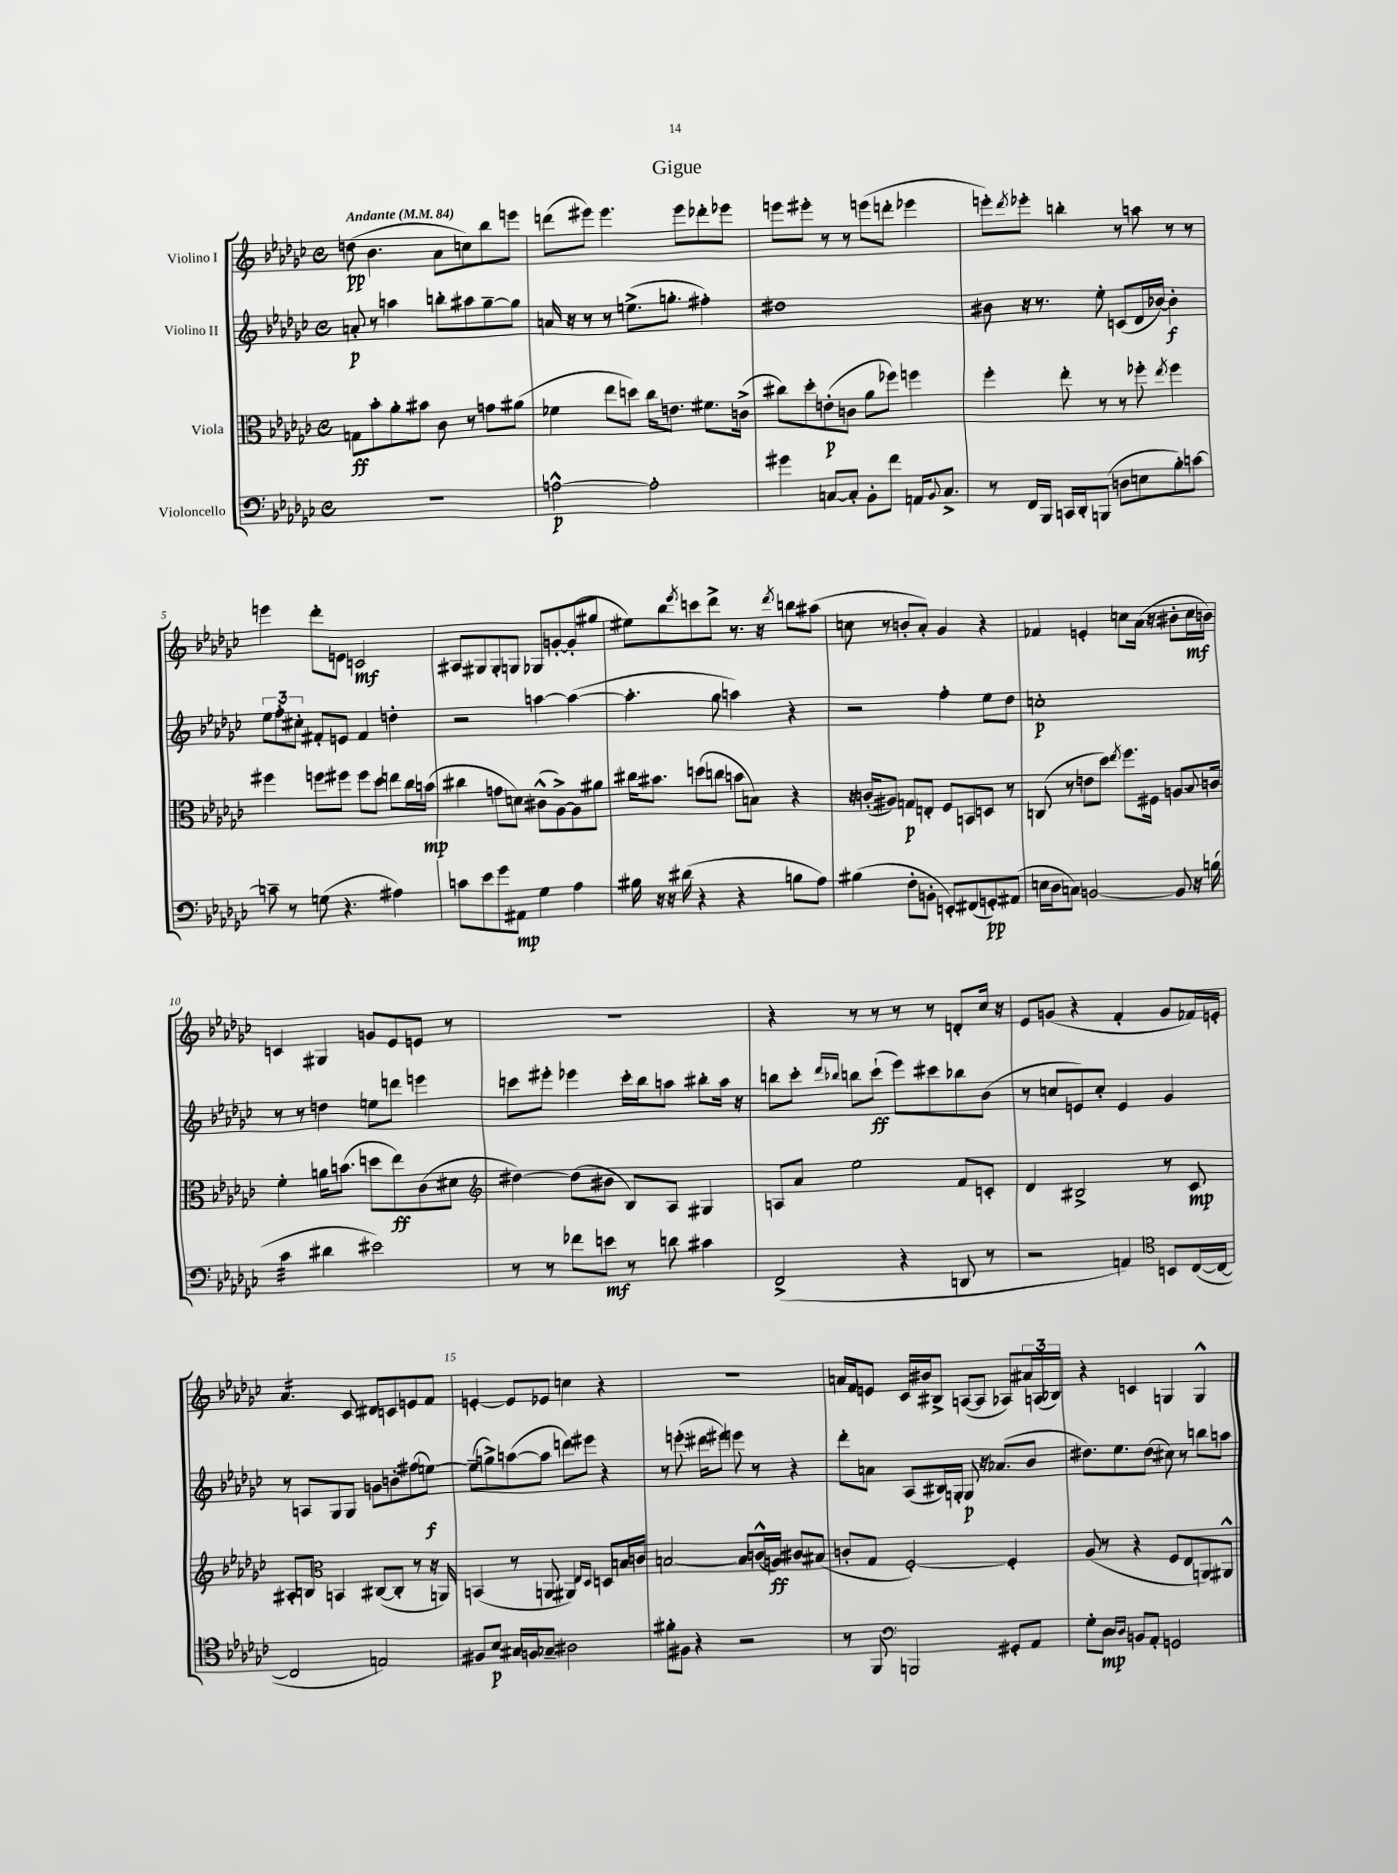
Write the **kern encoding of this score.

**kern	**kern	**kern	**kern
*staff4	*staff3	*staff2	*staff1
*clefF4	*clefC3	*clefG2	*clefG2
*k[b-e-a-d-g-c-]	*k[b-e-a-d-g-c-]	*k[b-e-a-d-g-c-]	*k[b-e-a-d-g-c-]
*M4/4	*M4/4	*M4/4	*M4/4
*met(c)	*met(c)	*met(c)	*met(c)
*MM84	*MM84	*MM84	*MM84
1r	8G	8a'	(8dd
.	8b-'	8r	4.b-
.	8a-'	4aa	.
.	8b#	.	.
.	8c-	8bb'	8a-
.	8r	8aa#	8cc)
.	8g	[8gg-~	8bb-
.	(8a#	8gg-]	8eee
=	=	=	=
[2A^^	4f-	16a	(8ddd
.	.	16r	.
.	.	8r	8eee#)
.	8ee-	8r	4.eee#
.	8dd)	(8.ee^	.
2A']	16cc-	.	.
.	8.e	8.gg'	.
.	.	.	8eee#
.	8.f#	4ff#')	8ddd-'
.	.	.	8eee-
.	(16c^	.	.
=	=	=	=
4g#	8cc#)	1dd#	8eee
.	8dd-'	.	8eee#'
[8C	(8e'	.	8r
8C']	8c	.	8r
8BB-'	8a-	.	(8eee
8f	8ff-)	.	8ddd'
16AA	4ff	.	4eee-
8qqBB-	.	.	.
8.C^	.	.	.
=	=	=	=
8r	4ff'	8b#	8eee')
.	.	.	8qddd-
16FF	.	16r	8eee-'
16BBB-	.	8.r	.
16CC	8ee-'	.	4bb'
16DD-'	.	.	.
(8BBB	8r	8ee-'	.
8D	8r	(8c	8r
8E	8ff-'	16d-	8aa
.	.	[16b-)	.
.	8qee-	.	.
8B-')	4ff-	4b-']	8r
[8c	.	.	8r
=	=	=	=
8c~]	4ff#	12ee-	4eee
.	.	12ff'	.
8r	.	.	.
.	.	12cc#'	.
(8G	8ff	8f#'	8ddd-'
4.r	8ff#	8e	8e
.	8ff#	4f#	2c
.	8dd-	.	.
4A#)	8ee	4dd'	.
.	16cc-	.	.
.	(16b	.	.
=	=	=	=
8c	4cc#	2r	8A#
8e-	.	.	8G#
8g-	8g	.	8G#'
8AA#	8d)	.	8G
4G-	(8c#^^	[4aa	8G-
.	[8A-^)	.	[8g'
4A-	8A-]	(4aa_	(8g']
.	8a#	.	8gg#
=	=	=	=
16B#	16cc#	4.aa']	8ee#)
16r	8.b#	.	.
16r	.	.	8bb-
(16d#	.	.	.
.	.	.	8qeee-
4r	(8dd	.	8ccc
.	8cc	8gg-	8ddd-^
4r	8b	4aa)	8.r
.	8B)	.	.
.	.	.	16r
.	.	.	8qddd-
8B	4r	4r	8bb
8A-)	.	.	(8aa#
=	=	=	=
(4B#	16r	2r	8cc
.	(16c'	.	.
.	8A#)	.	8r
8F'	8G	.	8b'
8BB'	8E'	.	8a-')
8EE')	8F	4ff'	4g-
(8FF#	8BB	.	.
8GG')	8D	8ee-	4r
(8AA#	8r	8dd-	.
=	=	=	=
16E	(8C	1cc'	4f-
16D-	.	.	.
8C)	8r	.	.
[2BB	8e	.	4e'
.	8dd-)	.	.
.	8qee-	.	.
.	8.ff	.	8cc
.	.	.	(16a-
.	16F#	.	16r
8BB]	8.A	.	8b#'
16r	.	.	16cc
.	8qqB-	.	.
(16B	16c	.	16b)
=	=	=	=
4c-	4f'	8r	4c
.	.	8r	.
4d#	16a	4dd	4G#
.	(8.b	.	.
2e#)	8dd	8ee	8g
.	8ee-)	8ddd	8e-
.	(8c-	4eee	8e
.	8d#	.	8r
=	=	=	=
*	*clefG2	*	*
8r	[4dd#)	8ccc	1r
8r	.	8eee#'	.
8f-	(8dd#]	4eee-	.
8e	8b#	.	.
8r	8B-)	16ccc'	.
.	.	16bb-	.
8d	8A-	8aa	.
4c#	4G#	8bb#'	.
.	.	16aa	.
.	.	16r	.
=	=	=	=
(2FF^	8A	8bb	4r
.	8a-	8ccc-'	.
.	.	16qqddd-	.
.	.	16qqbb-	.
.	2ee-	8bb	8r
.	.	(8ccc-`	8r
4r	.	8eee-)	8r
.	.	8ccc#	8r
8DD	8f	8bb-	8d'
8r	8c'	(8b-	16cc-
.	.	.	16r
=	=	=	=
2r	4d-	8r	8e-
.	.	8cc	(8g
.	2B#^	8e)	4r
.	.	8cc'	.
4AA)	.	4e	4f'
*clefC4	*	*	*
8BB	8r	4g-	8g
([16C-	8c-	.	16f-)
16C-_	.	.	16e'
=	=	=	=
2C-]	8A#'	8r	4.a-
.	8B	8A	.
*	*clefC3	*	*
.	4BB	8G-	.
.	.	8G-	8c-
2E)	([8C#	8g	8d#
.	8C#']	8b'	8c
.	8r	(8ff#	8e
.	16r	[8ee)	8f
.	16AA)	.	.
=	=	=	=
8F#	(4BB	(8ee~]	[4e'
8B-	.	8gg^)	.
16G#	8r	([8aa	8e]
16F	.	.	.
8G-~	8AA	8aa]	8e-
2A#	4AA#)	8ddd)	4cc
.	.	8eee#	.
.	16qqE-	.	.
.	16qqD-	.	.
.	8D	4r	4r
.	16B	.	.
.	16c	.	.
=	=	=	=
8f#'	[2B	8r	1r
8F#	.	(8.eee'	.
4r	.	.	.
.	.	16ddd#	.
.	.	8eee#)	.
2r	8B]	8eee	.
.	(16c^^	8r	.
.	16A)	.	.
.	8c#	4r	.
.	(8B#	.	.
=	=	=	=
8r	8c'	8ddd-'	16a
.	.	.	16f
8FF	8G-	8a	8e
*clefF4	*	*	*
2BBB	[2F')	(8A-	16c-
.	.	.	16b#
.	.	16B#)	8B#^
.	.	16G'	.
.	.	8G	([8A
.	.	16r	8A]
.	.	(8.a-	.
8GG#'	4F']	.	8A-)
8AA-	.	8b-	24a#
.	.	.	(24A
.	.	.	24B-)
=	=	=	=
8G-'	(8A-	8.dd#)	4r
8D-	8r	.	.
.	.	8.ee-	.
16qqD-	.	.	.
16qqD-	.	.	.
8BB	4r	.	4c
8AA-'	.	(8dd#	.
2GG	8F	8cc#)	4G
.	8E-	8r	.
.	8AA)	8bb	4G^^
.	8AA#^^	8aa	.
==	==	==	==
*-	*-	*-	*-
